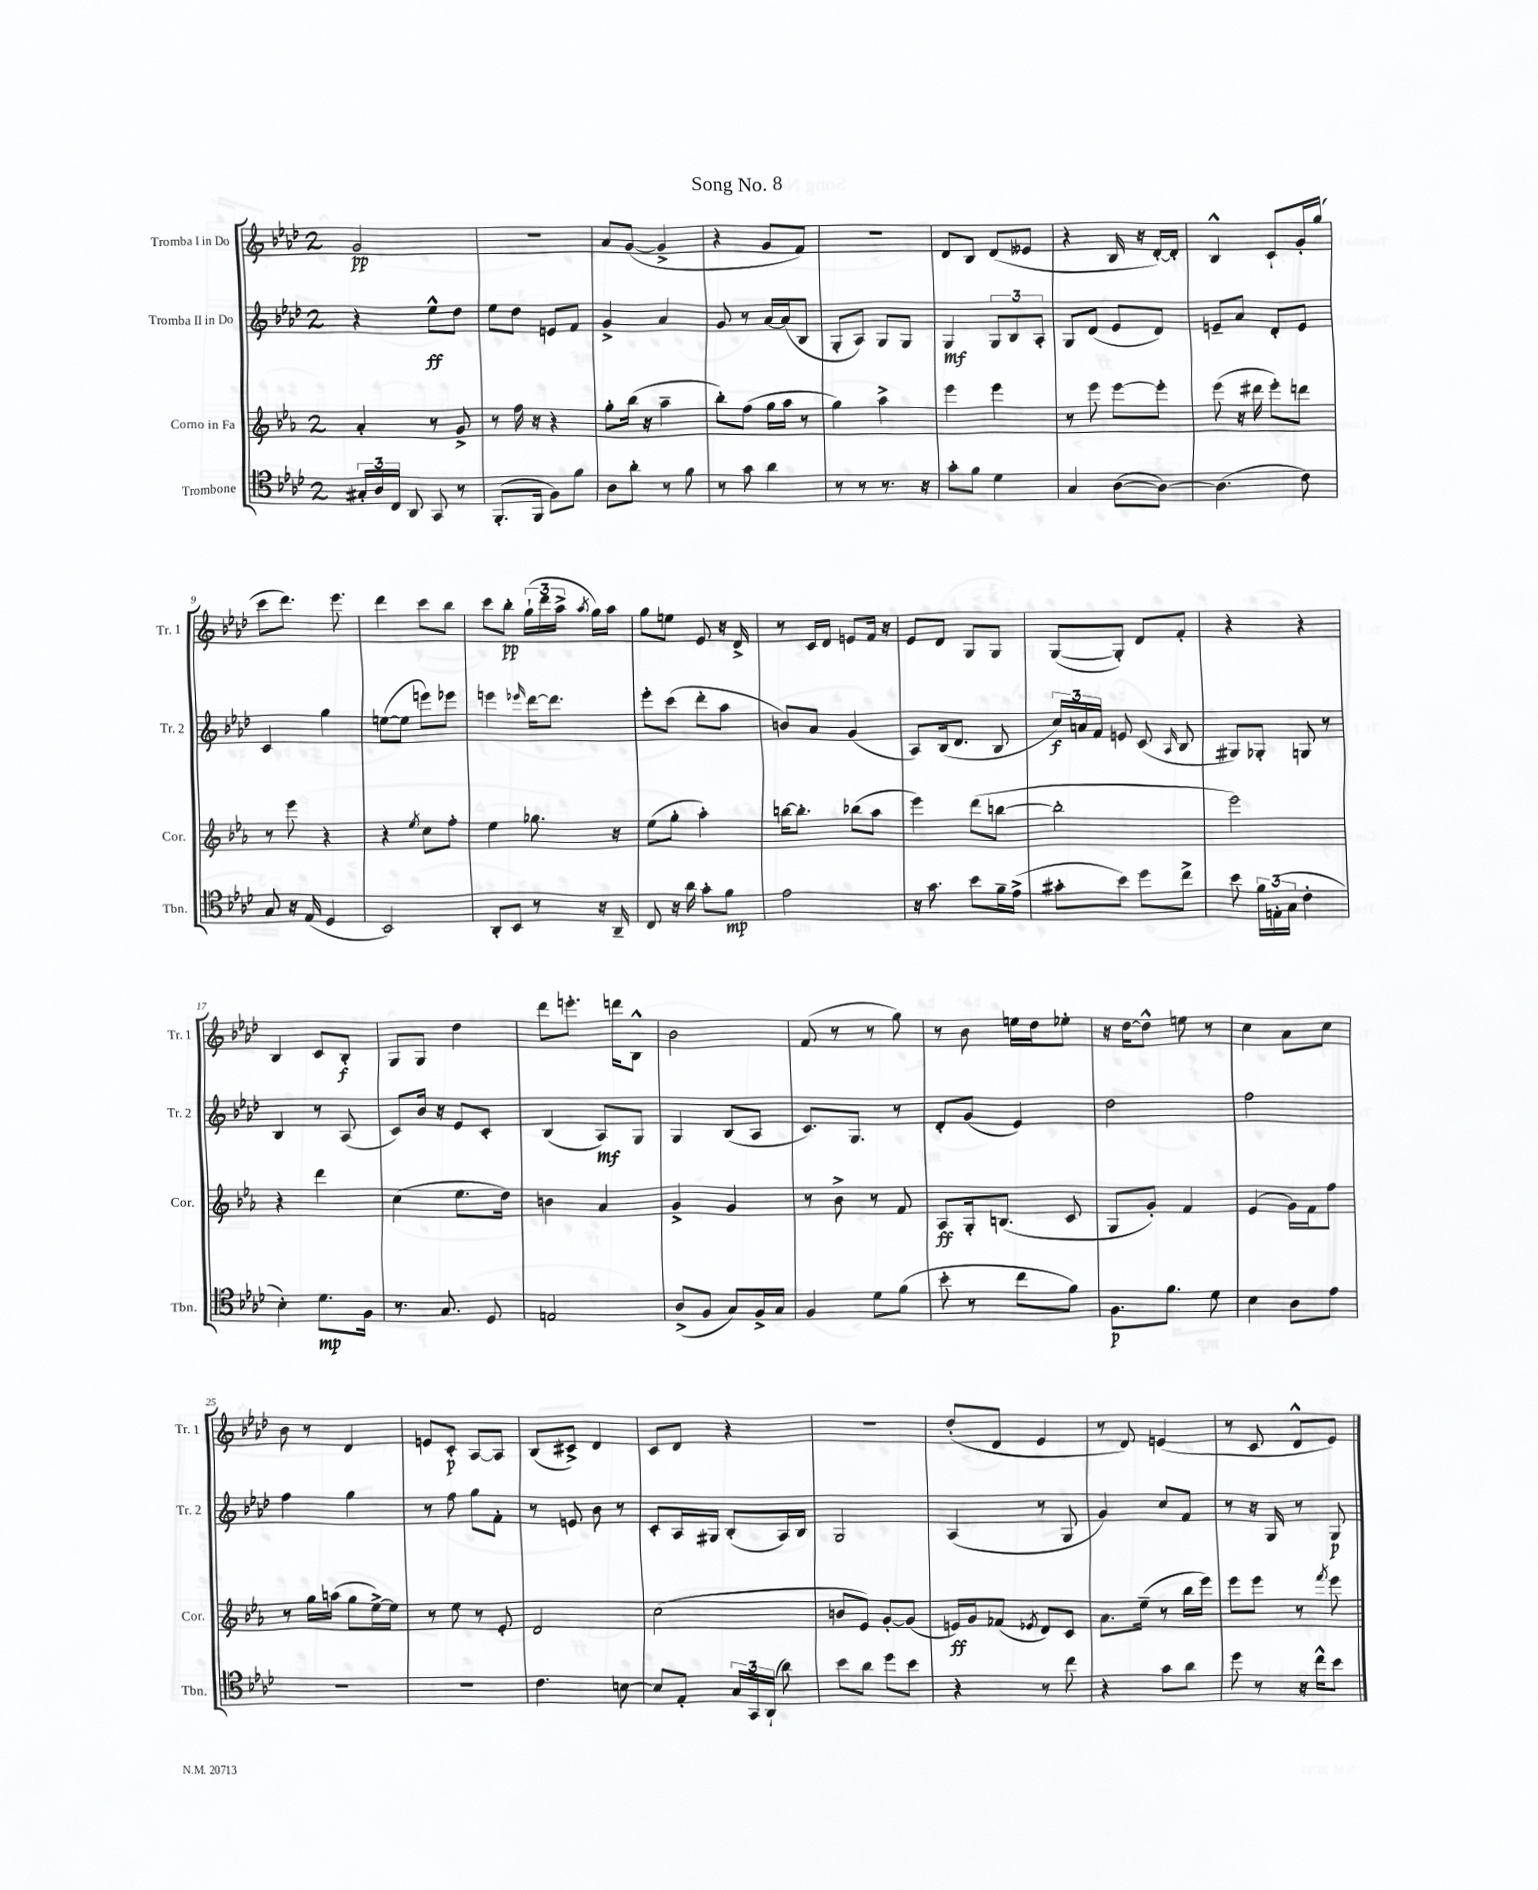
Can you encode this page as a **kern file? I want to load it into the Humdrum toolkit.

**kern	**kern	**kern	**kern
*staff4	*staff3	*staff2	*staff1
*clefC4	*clefG2	*clefG2	*clefG2
*k[b-e-a-d-]	*k[b-e-a-]	*k[b-e-a-d-]	*k[b-e-a-d-]
*M2/4	*M2/4	*M2/4	*M2/4
24G#'	4a-'	4r	2g
24A-	.	.	.
24C	.	.	.
8AA-	.	.	.
8GG	8r	8ee-^^	.
8r	8g^	8dd-	.
=	=	=	=
(8.FF'	8r	8ee-	2r
.	16ff	8dd-	.
16FF	16r	.	.
8F)	4r	8e	.
8f	.	8f	.
=	=	=	=
8A-	8gg'	4g^	8a-
8a-'	(16bb-	.	([8g
.	16r	.	.
8r	4aa-~	4a-	4g^]
8f	.	.	.
=	=	=	=
8r	8bb-')	8g	4r
8g	(8ff	8r	.
4a-	16gg	[16a-	8g
.	16aa-	(16a-]	.
.	8r	8B-	8f)
=	=	=	=
8r	4gg)	8G'	2r
8r	.	8A-)	.
8.r	4aa-^	8G	.
.	.	8G	.
16r	.	.	.
=	=	=	=
8g'	4eee-	4G	8d-
8f	.	.	8B-
4d-	4eee-	12G	(8d-
.	.	12B-	.
.	.	.	8e--
.	.	12A-'	.
=	=	=	=
4G	8r	8G	4r
.	8eee-	(8d-	.
([8A-	[8eee-	8e-	16B-
.	.	.	16r
8A-_)	8eee-']	8d-)	[16d-')
.	.	.	16d-']
=	=	=	=
(4.A-]	(8eee-	8e~	4B-^^
.	16r	8a-	.
.	16ddd#	.	.
.	8eee-')	8d-'	8c`
8c)	8ddd	8e	16g'
.	.	.	(16gg
=	=	=	=
8G	8r	4c	8ccc
16r	8eee-	.	8.ddd-)
(16E-	.	.	.
4D-	4r	4gg	.
.	.	.	8.eee-
=	=	=	=
2BB-)	4r	([8ee	4ddd-
.	.	8ee]	.
.	8qee-	.	.
.	8cc	8eee)	8ccc
.	8ff'	8eee-	8bb-
=	=	=	=
8AA-'	4ee-	4eee	8ccc
8BB-	.	.	8bb-'
.	.	16qqeee-	.
8r	8.gg-	[16ddd-	(24gg`
.	.	.	24ddd-
.	.	8.ddd-]	.
.	.	.	24aa-^
.	.	.	8qaa-
16r	.	.	16gg)
16AA-~	16r	.	16aa-
=	=	=	=
8C	(8ee-	8eee-'	8gg
16r	8gg'	(8ccc	8ee
16a-	.	.	.
8g'	4aa-')	8ddd-'	8e-
8f	.	8aa-	16r
.	.	.	16d-^
=	=	=	=
2e-	[16bb	8b)	8r
.	8.bb']	.	.
.	.	8a-	16c
.	.	.	16d-
.	(8bb-	(4g	8e
.	8aa-	.	16f
.	.	.	16r
=	=	=	=
16r	4eee-)	8A-)	8e-
8.g	.	.	.
.	.	(16B-	8d-
.	.	8.d-	.
8b-	(8ddd	.	8G
16f~	[8bb	8B-	8G
(16e-^	.	.	.
=	=	=	=
8g#'	2bb']	24cc)	([8G
.	.	24a	.
.	.	24f	.
8b-)	.	8e	8G'])
8dd-	.	(8c	8d-
.	.	16qqA-	.
8cc^	.	8B-	8f'
=	=	=	=
8b-	2eee-)	8G#)	4r
24f	.	8G-'	.
(24E'	.	.	.
24G	.	.	.
4c'	.	8G	4r
.	.	8r	.
=	=	=	=
4B-')	4r	4B-	4B-
8.d-	4ddd	8r	8c
.	.	(8A-	8B-'
16F	.	.	.
=	=	=	=
8.r	(4cc	8c)	8G
.	.	16b-	8G
8.G	.	16r	.
.	8.ee-	8e-	4dd-
8D-	.	8c'	.
.	16dd)	.	.
=	=	=	=
2E	4b	(4B-	8ddd-
.	.	.	8.eee'
.	4a-	8A-)	.
.	.	.	16ddd
.	.	8G	8B-^^
=	=	=	=
(8A-^	4g^	4G	2b-
8F	.	.	.
8G)	4g	(8B-	.
16F^	.	8A-	.
16G	.	.	.
=	=	=	=
4F	8r	8.c)	(8f
.	8b-^	.	8r
.	.	8.G	.
8d-	8r	.	8r
(8f	8f	8r	8gg)
=	=	=	=
8b-'	8A-	8d-'	8r
8r	16G'	(8g	8b-
.	(8.B	.	.
8cc	.	4e-)	16ee
.	.	.	16dd-
8f)	8c	.	8ee-'
=	=	=	=
8.F	8G	2dd-	16r
.	.	.	[16dd-
.	8g')	.	8dd-^^]
8.f	.	.	.
.	4f	.	8ee
8d-	.	.	8r
=	=	=	=
4B-	(4e-	2ff	4cc
8A-	16g)	.	8a-
.	16f	.	.
8e-	8ff	.	8cc
=	=	=	=
2r	8r	4ff	8b-
.	16gg	.	8r
.	(16aa	.	.
.	8gg	4gg	4d-
.	[16ee-^)	.	.
.	16ee-]	.	.
=	=	=	=
2r	8r	8r	8e
.	8ee-	8ff	8c'
.	8r	8gg	[8A-
.	8e-'	8f'	8A-]
=	=	=	=
4.c	2d	8r	(8B-
.	.	8e	8c#^)
.	.	8b-	4d-
[8B	.	8r	.
=	=	=	=
8B]	(2cc	8c'	8c
8E-'	.	16A-	8d-
.	.	16G#	.
24G	.	(8B-'	4r
24GG	.	.	.
(24AA-`	.	.	.
8a-)	.	16A-)	.
.	.	16B-	.
=	=	=	=
8b-	8b	2G	2r
8a-	8e-)	.	.
8dd-	[8g'	.	.
8b-	(8g]	.	.
=	=	=	=
4r	16e)	(4A-	(8dd-'
.	16g	.	.
.	(8f-	.	8d-
.	8qe-	.	.
8r	8d)	8r	4e-
8cc	8c	8G	.
=	=	=	=
4r	8.a-	4g)	8r
.	.	.	8d-)
.	(16ee-~	.	.
8g	8r	8cc	(4e
8a-	16bb-	8f	.
.	16eee-)	.	.
=	=	=	=
8dd-	8eee-	8r	8r
8r	8eee-	16r	8c
.	.	16G	.
16r	8r	8r	8d-^^
16cc^^	.	.	.
.	8qfff	.	.
8b-	8eee-	8G	8e-)
==	==	==	==
*-	*-	*-	*-
